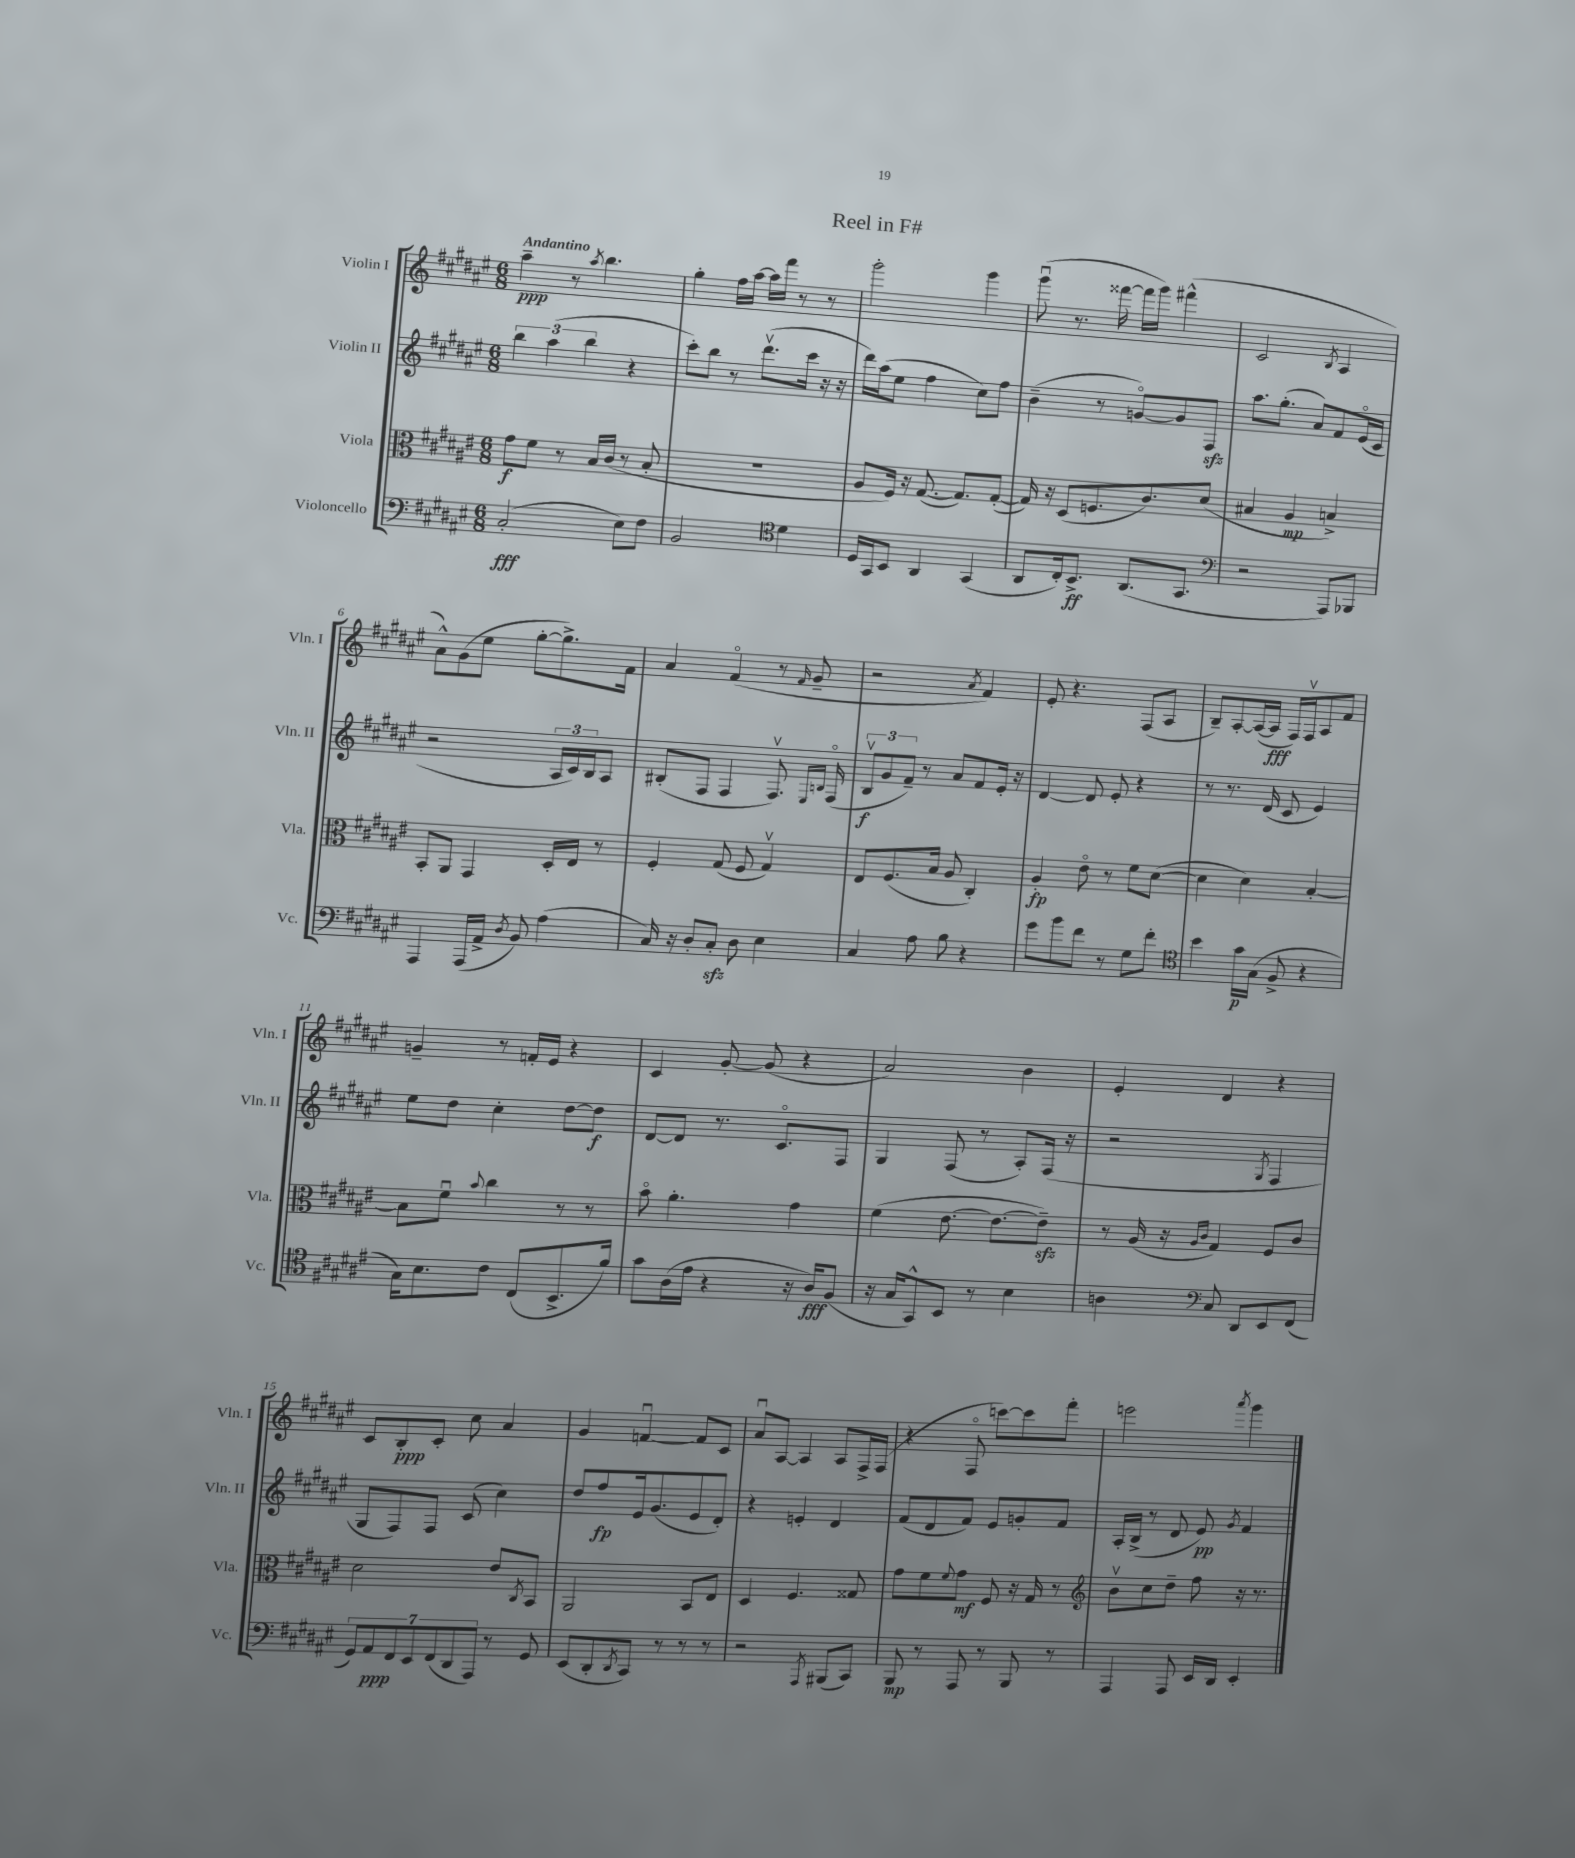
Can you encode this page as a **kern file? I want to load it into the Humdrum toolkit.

**kern	**kern	**kern	**kern
*staff4	*staff3	*staff2	*staff1
*clefF4	*clefC3	*clefG2	*clefG2
*k[f#c#g#d#a#e#]	*k[f#c#g#d#a#e#]	*k[f#c#g#d#a#e#]	*k[f#c#g#d#a#e#]
*M6/8	*M6/8	*M6/8	*M6/8
(2C#'	8g#	6bb	4aa#~
.	8f#	.	.
.	.	(6aa#	.
.	8r	.	8r
.	.	6bb	.
.	.	.	8qaa#
.	16B	.	4.bb
.	(16c#	.	.
8E#)	8r	4r	.
8F#	8B'	.	.
=	=	=	=
2BB	2.r	8ccc#')	4gg#'
.	.	8bb	.
.	.	8r	16ff#
.	.	.	[16aa#
.	.	(8.ddd#v	16aa#]
.	.	.	16fff#
*clefC4	*	*	*
4d#	.	.	8r
.	.	16ccc#	.
.	.	16r	8r
.	.	16r	.
=	=	=	=
16D#	8A#	16ddd#)	2ggg#'
16GG#	.	(16aa#	.
8BB	16F#)	8ee#	.
.	16r	.	.
4AA#	([8.G#	4ff#	.
.	8.G#])	.	.
(4GG#	.	8cc#)	4ggg#
.	([8G#'	8ff#	.
=	=	=	=
8AA#	16G#])	(4b~	(8ggg#u
.	16r	.	.
16C#')	(8D#	.	8.r
8.BB^	.	.	.
.	8.F	8r	.
.	.	.	[16fff##
(8.AA#	.	[8go)	16fff##]
.	8.c#)	.	16ggg#)
.	.	8g]	(4fff#^^
8.GG#	.	.	.
.	(8d#	8F#	.
=	=	=	=
*clefF4	*	*	*
2r	4B#	8.aa#	2c#
.	.	(8.gg#'	.
.	4A#	.	.
.	.	8a#)	.
.	.	.	8qB
8AAA#)	4B^)	8f#	4A#
8BBB-	.	(16e#o	.
.	.	16c#	.
=	=	=	=
4AAA#	8BB'	2r	8a#^^)
.	8AA#	.	(8g#
(16AAA#	4GG#	.	8ee#
16AA#^	.	.	.
8qD#	.	.	.
8BB)	.	.	[8gg#'
(4A#	16D#'	24A#	8.gg#^])
.	.	24c#)	.
.	16E#	.	.
.	.	24B	.
.	8r	8A#	.
.	.	.	16f#
=	=	=	=
16C#)	4F#'	(8B#'	4a#
16r	.	.	.
8D#'	.	8F#	.
8C#'	(8G#	4F#	(4f#o
8D#	8F#	.	.
4E#	4G#v)	8.F#v)	8r
.	.	.	16qqf#
.	.	.	8g#~
.	.	16qqE#	.
.	.	16qqB	.
.	.	(16F#o	.
=	=	=	=
4C#	8E#	12Bv	2r
.	.	12g#	.
.	(8.F#	.	.
.	.	12f#~)	.
8A#	.	8r	.
.	16B	.	.
8B	8A#	8a#	.
.	.	.	8qa#
4r	4C#')	8f#	4f#)
.	.	16e#'	.
.	.	16r	.
=	=	=	=
8g#	4A#'	[4d#	8e#'
8b	.	.	4.r
8f#	8e#o	8d#]	.
8r	8r	8e#'	.
8G#	8f#	4r	(8F#
8f#'	([8d#	.	8A#
=	=	=	=
*clefC4	*	*	*
4b	4d#]	8r	8B~)
.	.	8.r	[8A#'
16g#	4d#)	.	(16A#_
(16G#	.	(16d#	16A#]
8F#^	.	8c#	16F#)
.	.	.	16F#v
4r	[4B'	4e#)	8A#
.	.	.	8f#
=	=	=	=
16G#)	8B]	8ee#	4g~
8.B	.	.	.
.	8f#u	8dd#	.
.	8qqb	.	.
8c#	4cc#	4cc#'	8r
(8C#	.	.	16f'
.	.	.	16e#
8.BB^	8r	[8dd#	4r
.	8r	8dd#]	.
16f#)	.	.	.
=	=	=	=
8g#	8bo	[8d#	4c#
(16A#	4.a#'	8d#]	.
16e#	.	.	.
4r	.	8.r	[8g#'
.	.	.	(8g#]
.	.	8.c#o	.
16r	4g#	.	4r
16A#)	.	.	.
(8F#	.	8F#	.
=	=	=	=
16r	(4f#	4G#	2a#)
16G#	.	.	.
8GG#^^)	.	.	.
8BB	[8.e#	(8F#	.
8r	.	8r	.
.	8.e#_	.	.
4B	.	8A#')	4b
.	8e#~])	(16F#	.
.	.	16r	.
=	=	=	=
4A	8r	2r	4e#'
.	(16A#	.	.
.	16r	.	.
*clefF4	*	*	*
.	16qqA#	.	.
.	16qqc#	.	.
8C#	4G#)	.	4d#
8DD#	.	.	.
.	.	8qG#	.
8EE#	8F#	4F#	4r
(8FF#	8c#	.	.
=	=	=	=
14GG#)	2d#	8G#	8c#
14AA#	.	.	.
.	.	8F#)	8B'
14FF#	.	.	.
14EE#	.	.	.
.	.	8F#	8c#'
(14FF#	.	.	.
14DD#	.	.	.
.	.	(8c#	8cc#
14AAA#)	.	.	.
8r	8e#	4cc#)	4a#
.	8qC#	.	.
8GG#	8BB	.	.
=	=	=	=
(8EE#	2AA#	8dd#	4g#
8DD#'	.	8ff#	.
8qDD#	.	.	.
8CC#)	.	16e#	[4fu
.	.	(8.g#	.
8r	.	.	.
8r	8BB	8e#	8f]
8r	8E#	8d#')	8c#
=	=	=	=
2r	4D#	4r	8a#u
.	.	.	[8A#
.	4.F#	4e'	4A#]
8qAAA#	.	.	.
(8BBB#	.	4d#	8A#
8CC#)	8G##	.	16F#^
.	.	.	(16F#
=	=	=	=
8BBB	8g#	(8f#	4r
8r	8f#	8d#	.
.	8qqf#	.	.
8AAA#	8g#	8f#)	8F#o
8r	8F#	8e#	[8ccc)
8BBB	16r	8g'	8ccc]
.	16G#	.	.
8r	8r	8f#	8fff#'
=	=	=	=
*	*clefG2	*	*
4AAA#	8bv	16A#'	2eee
.	.	(16B^	.
.	8cc#	8r	.
8AAA#	8dd#~	8d#	.
16EE#	8ff#	8e#)	.
16DD#	.	.	.
.	.	8qg#	8qaaa#
4EE#'	16r	4f#	4ggg#
.	8.r	.	.
==	==	==	==
*-	*-	*-	*-
